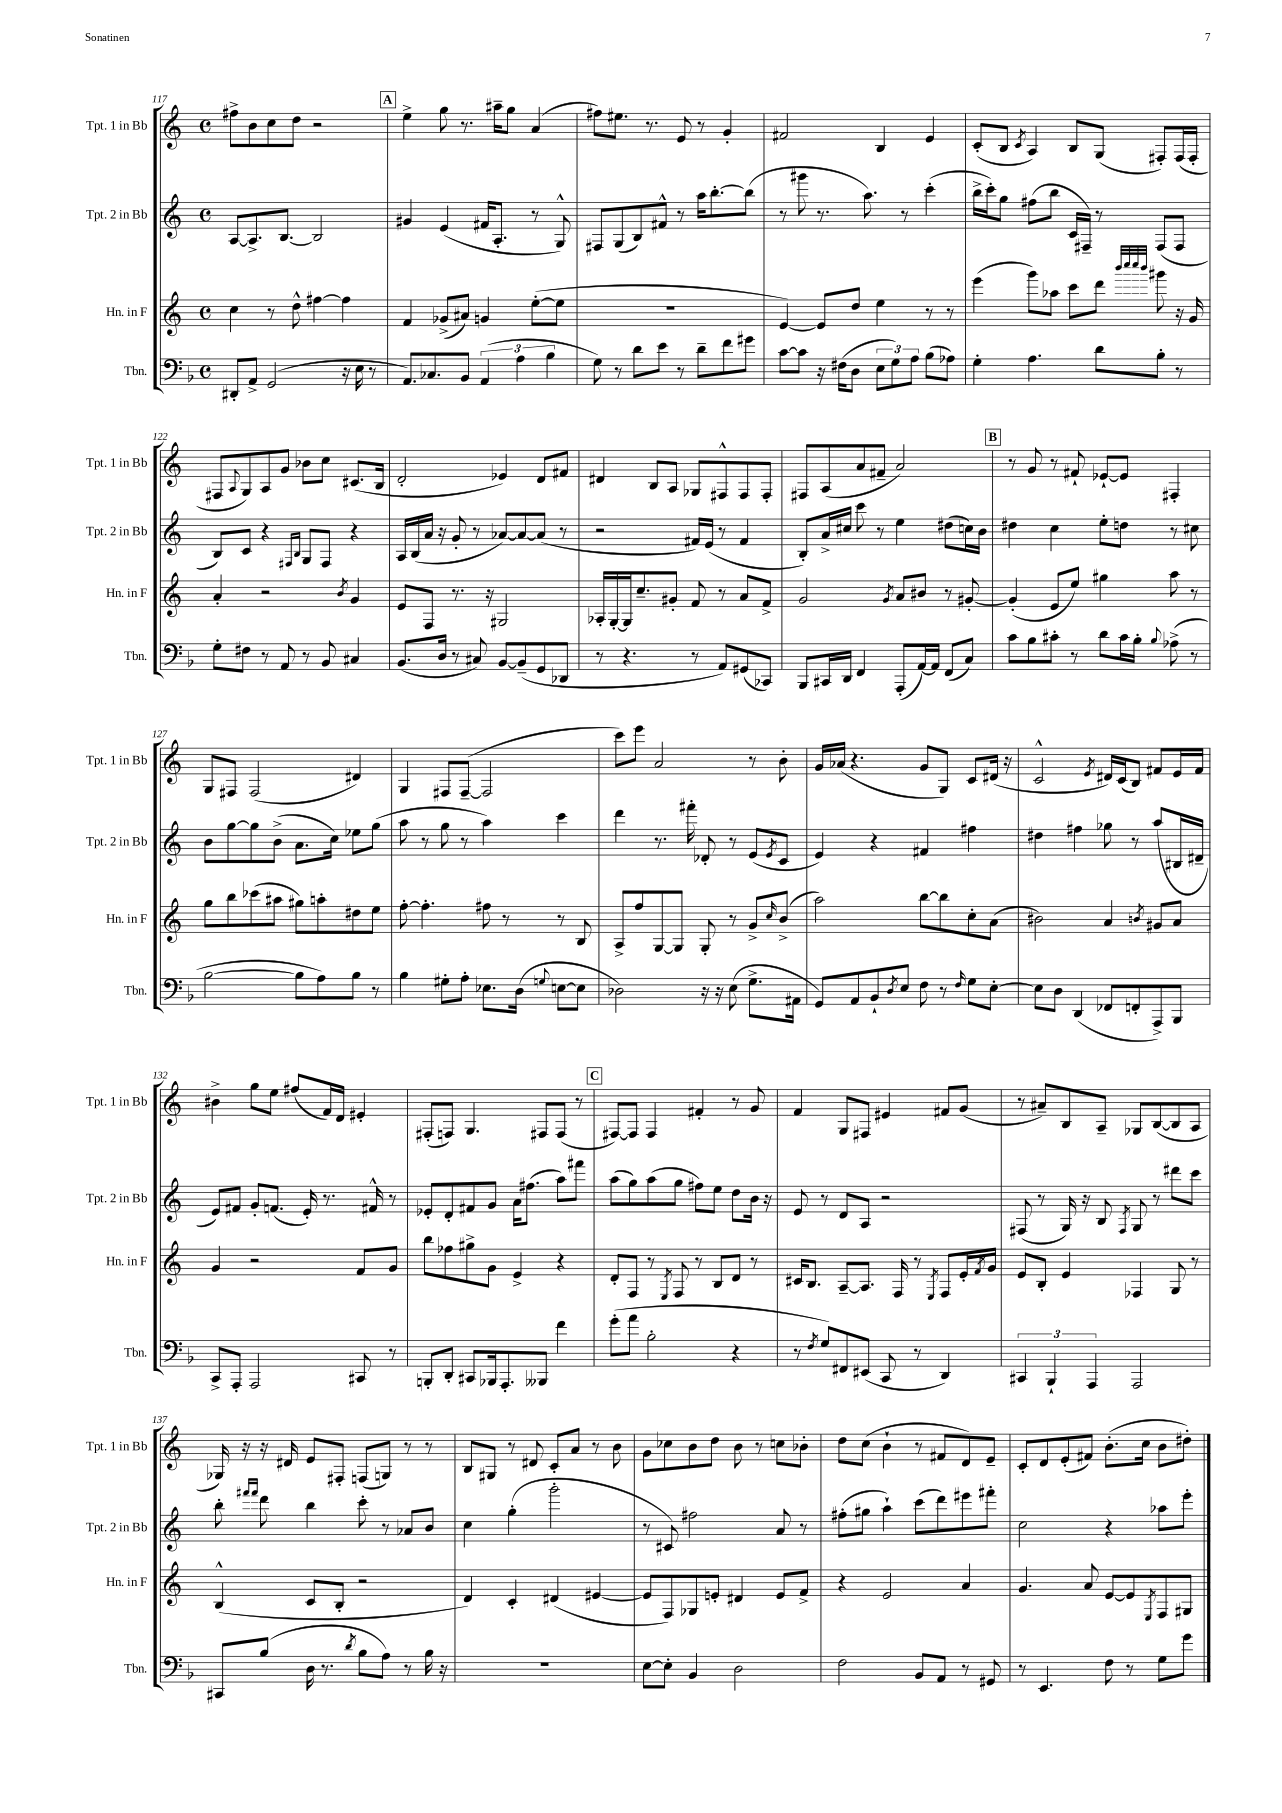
<<
\new StaffGroup <<
\new Staff = "s0" \with { instrumentName = "Tpt. 1 in Bb" shortInstrumentName = "Tpt. 1 in Bb" } {
    \clef treble \key c \major \defaultTimeSignature \time 4/4
    fis''8-> b'8 c''8 d''8 r2 |
    \mark \markup { \box "A" } e''4-> g''8 r8. ais''16-- g''8 a'4( |
    fis''8) eis''8. r8. e'8 r8 g'4-. |
    fis'2 b4 e'4 |
    c'8-.( b8 \acciaccatura { c'8 } a4) b8 g8( fis8-.) fis16( fis16-. |
    fis8 \appoggiatura { a8 } g8) a8 g'8 bes'8 c''8 cis'8.( b16 |
    d'2-. ees'4) d'8 fis'8 |
    dis'4 b8 a8 ges8 fis8-^ fis8 fis8-. |
    fis8 a8( a'8 fis'8-- a'2) |
    \mark \markup { \box "B" } r8 g'8 r8 fis'8-! ees'8~-! ees'8 fis4-. |
    g8 fis8 fis2( dis'4) |
    g4 fis8 fis8~--( fis2 |
    c'''8) e'''8 a'2 r8 b'8-. |
    g'16 aes'16( r4. g'8 g8) c'8 dis'16( r16 |
    c'2-^ \acciaccatura { e'8 } dis'16) c'16( b8) fis'8 e'16 fis'16 |
    bis'4-> g''8 e''8 fis''8( f'16) d'16 eis'4-. |
    fis8-.( f8) g4. fis8 fis8( r8 |
    \mark \markup { \box "C" } fis8~) fis8 fis4 fis'4-. r8 g'8 |
    f'4 g8 fis8 eis'4 fis'8 g'8( |
    r8 ais'8--) b8 a8-- ges8 b8~( b8 a8 |
    ges16) r16 r16 dis'16 e'8 fis8-. f8( g8) r8 r8 |
    b8 gis8 r8 dis'8 c'8-. a'8 r8 b'8 |
    g'8 ces''8 b'8 d''8 b'8 r8 c''8 bes'8-. |
    d''8 c''8( b'4-! r8 fis'8 d'8) e'8-- |
    c'8-. d'8 e'8-.( fis'8) b'8.-.( c''16 b'8 dis''8-.) \bar "|." |
}
\new Staff = "s1" \with { instrumentName = "Tpt. 2 in Bb" shortInstrumentName = "Tpt. 2 in Bb" } {
    \clef treble \key c \major \defaultTimeSignature \time 4/4
    a8~ a8.-> b8.~ b2 |
    \mark \markup { \box "A" } gis'4 e'4( fis'16 a8.-. r8 g8-^) |
    fis8 g8( b8) fis'8-^ r8 a''16 b''8.~-. b''8( |
    r8 gis'''8 r8. a''8.) r8 c'''4-.( |
    b''16-> c'''16-.) g''8 fis''8( b''8 c'16 fis16--) r8 fis8( fis8 |
    b8) c'8 r4 \grace { fis16 b16 } g8 fis8 r4 |
    a16 b16( a'16 r16 g'8-. r8 aes'8~) aes'8~ aes'8( r8 |
    r2 fis'16) e'16( r8 fis'4 |
    b8-.) a'16-> cis''16 c'''8 r8 e''4 dis''8( c''16) b'16 |
    \mark \markup { \box "B" } dis''4 c''4 e''8-. d''8 r8 cis''8 |
    b'8 g''8~ g''8 b'8->( a'8. c''16) ees''8 g''8( |
    a''8 r8 g''8 r8 a''4) c'''4 |
    d'''4 r8. fis'''16-. des'8-. r8 e'8( \acciaccatura { e'8 } c'8 |
    e'4) r4 fis'4 fis''4 |
    dis''4 fis''4 ges''8 r8 a''8( bis16 dis'16-- |
    e'8) fis'8 g'8-. f'8.( e'16-.) r8. fis'16-^ r8 |
    ees'8-. d'8-. fis'8 g'8 a'16 fis''8.( a''8) fis'''8 |
    \mark \markup { \box "C" } a''8( g''8) a''8( g''8 fis''8) e''8 d''8 b'16 r16 |
    e'8 r8 d'8 a8 r2 |
    fis8( r8 g16) r16 b8 \acciaccatura { fis8 } g8 r8 dis'''8 c'''8 |
    b''8-. \grace { fis'''16 fis'''16 } d'''8 b''4 c'''8-. r8 aes'8 b'8 |
    c''4 g''4-.( g'''2-. |
    r8 cis'8) fis''2 a'8 r8 |
    fis''8-.( gis''8 a''4-!) c'''8( d'''8) eis'''8 fis'''8-. |
    c''2 r4 aes''8 e'''8-. \bar "|." |
}
\new Staff = "s2" \with { instrumentName = "Hn. in F" shortInstrumentName = "Hn. in F" } {
    \clef treble \key c \major \defaultTimeSignature \time 4/4
    c''4 r8 d''8-^ fis''4~ fis''4 |
    \mark \markup { \box "A" } f'4 ges'8->( ais'8) g'4 e''8~-.( e''8 |
    R1 |
    e'4~) e'8 d''8 e''4 r8 r8 |
    e'''4( g'''8) aes''8 c'''8 d'''8 \grace { b'''32 c''''32 c''''32 b'''32 } gis'''8 r16 g'16 |
    a'4-. r2 \acciaccatura { b'8 } g'4 |
    e'8 f8 r8. r16 gis2 |
    aes16-. g16~-. g16 c''8.-- gis'8-. f'8 r8 a'8 f'8-> |
    g'2 \acciaccatura { g'8 } a'8 bis'8 r8 gis'8~-. |
    \mark \markup { \box "B" } gis'4-.( e'8 e''8) gis''4 a''8 r8 |
    g''8 b''8 ces'''8( ais''8 gis''8) a''8-. dis''8 e''8 |
    f''8~-. f''4.-. fis''8 r8 r8 b8 |
    a8-> f''8 g8~ g8 g8-. r8 g'8-> \grace { c''16 } b'8->( |
    a''2) b''8~ b''8 c''8-. a'8( |
    bis'2) a'4 \acciaccatura { b'8 } gis'8 a'8 |
    g'4 r2 f'8 g'8 |
    b''8 fes''8 gis''8-> g'8 e'4-> r4 |
    \mark \markup { \box "C" } d'8-. f8 r8 \acciaccatura { e8 } f8 r8 b8 d'8 r8 |
    cis'16 b8. a8~-- a8. f16 r8 \acciaccatura { e8 } f8 e'16-. \acciaccatura { f'8 } g'16 |
    e'8 b8-. e'4 fes4 g8 r8 |
    b4-^( c'8 b8-. r2 |
    d'4) c'4-. dis'4( eis'4~ |
    eis'8 f8) ges8 e'8-. dis'4 e'8 f'8-> |
    r4 e'2 a'4 |
    g'4. a'8 e'8~ e'8 \acciaccatura { e8 } f8 gis8 \bar "|." |
}
\new Staff = "s3" \with { instrumentName = "Tbn." shortInstrumentName = "Tbn." } {
    \clef bass \key f \major \defaultTimeSignature \time 4/4
    dis,8-. a,8-> g,2( r16 e16 r8 |
    \mark \markup { \box "A" } a,8.) ces8. bes,8 \tuplet 3/2 { a,4( a4 bes4 } |
    g8) r8 d'8 e'8 r8 d'8-- f'8 gis'8 |
    c'8~ c'8 r16 fis16( d8 \tuplet 3/2 { e8 g8) a8 } bes8( aes8) |
    g4-. a4. d'8 bes8-. r8 |
    g8-. fis8 r8 a,8 r8 bes,8 cis4 |
    bes,8.( d16 r8 cis8) bes,8~ bes,8--( g,8 des,8 |
    r8 r4. r8 a,8) gis,8( ces,8) |
    bes,,8 cis,16 d,16 f,4 a,,8-.( a,16~) a,16 f,8( c8) |
    \mark \markup { \box "B" } c'8 bes8 cis'8-. r8 d'8 cis'16 bes16-. \appoggiatura { bes8 } aes8->( r8 |
    bes2~ bes8 a8) bes8 r8 |
    bes4 gis8-. a8-. ees8. d16( \appoggiatura { g8 } e8~ e8 |
    des2) r16 r16 e8( g8.-> ais,16 |
    g,8) a,8 bes,8-! \acciaccatura { d8 } e8 f8 r8 \grace { f16 } g8 e8~-. |
    e8 d8 d,4( fes,8 f,8-. a,,8->) bes,,8 |
    c,8-> a,,8-. a,,2 cis,8 r8 |
    b,,8-. d,8-. cis,8 bes,,16 a,,8.-. beses,,8 f'4 |
    \mark \markup { \box "C" } g'8-.( a'8 bes2-. r4 |
    r8 \acciaccatura { f8 } g8) fis,8 eis,8( c,8 r8 d,4) |
    \tuplet 3/2 { cis,4 bes,,4-! a,,4 } a,,2 |
    cis,8 bes8( d16 r8. \acciaccatura { d'8 } bes8 a8) r8 bes16 r16 |
    R1 |
    e8~ e8-. bes,4 d2 |
    f2 bes,8 a,8 r8 gis,8 |
    r8 e,4. f8 r8 g8 g'8 \bar "|." |
}
>>
>>
\layout { \context { \Score currentBarNumber = #117 } }
